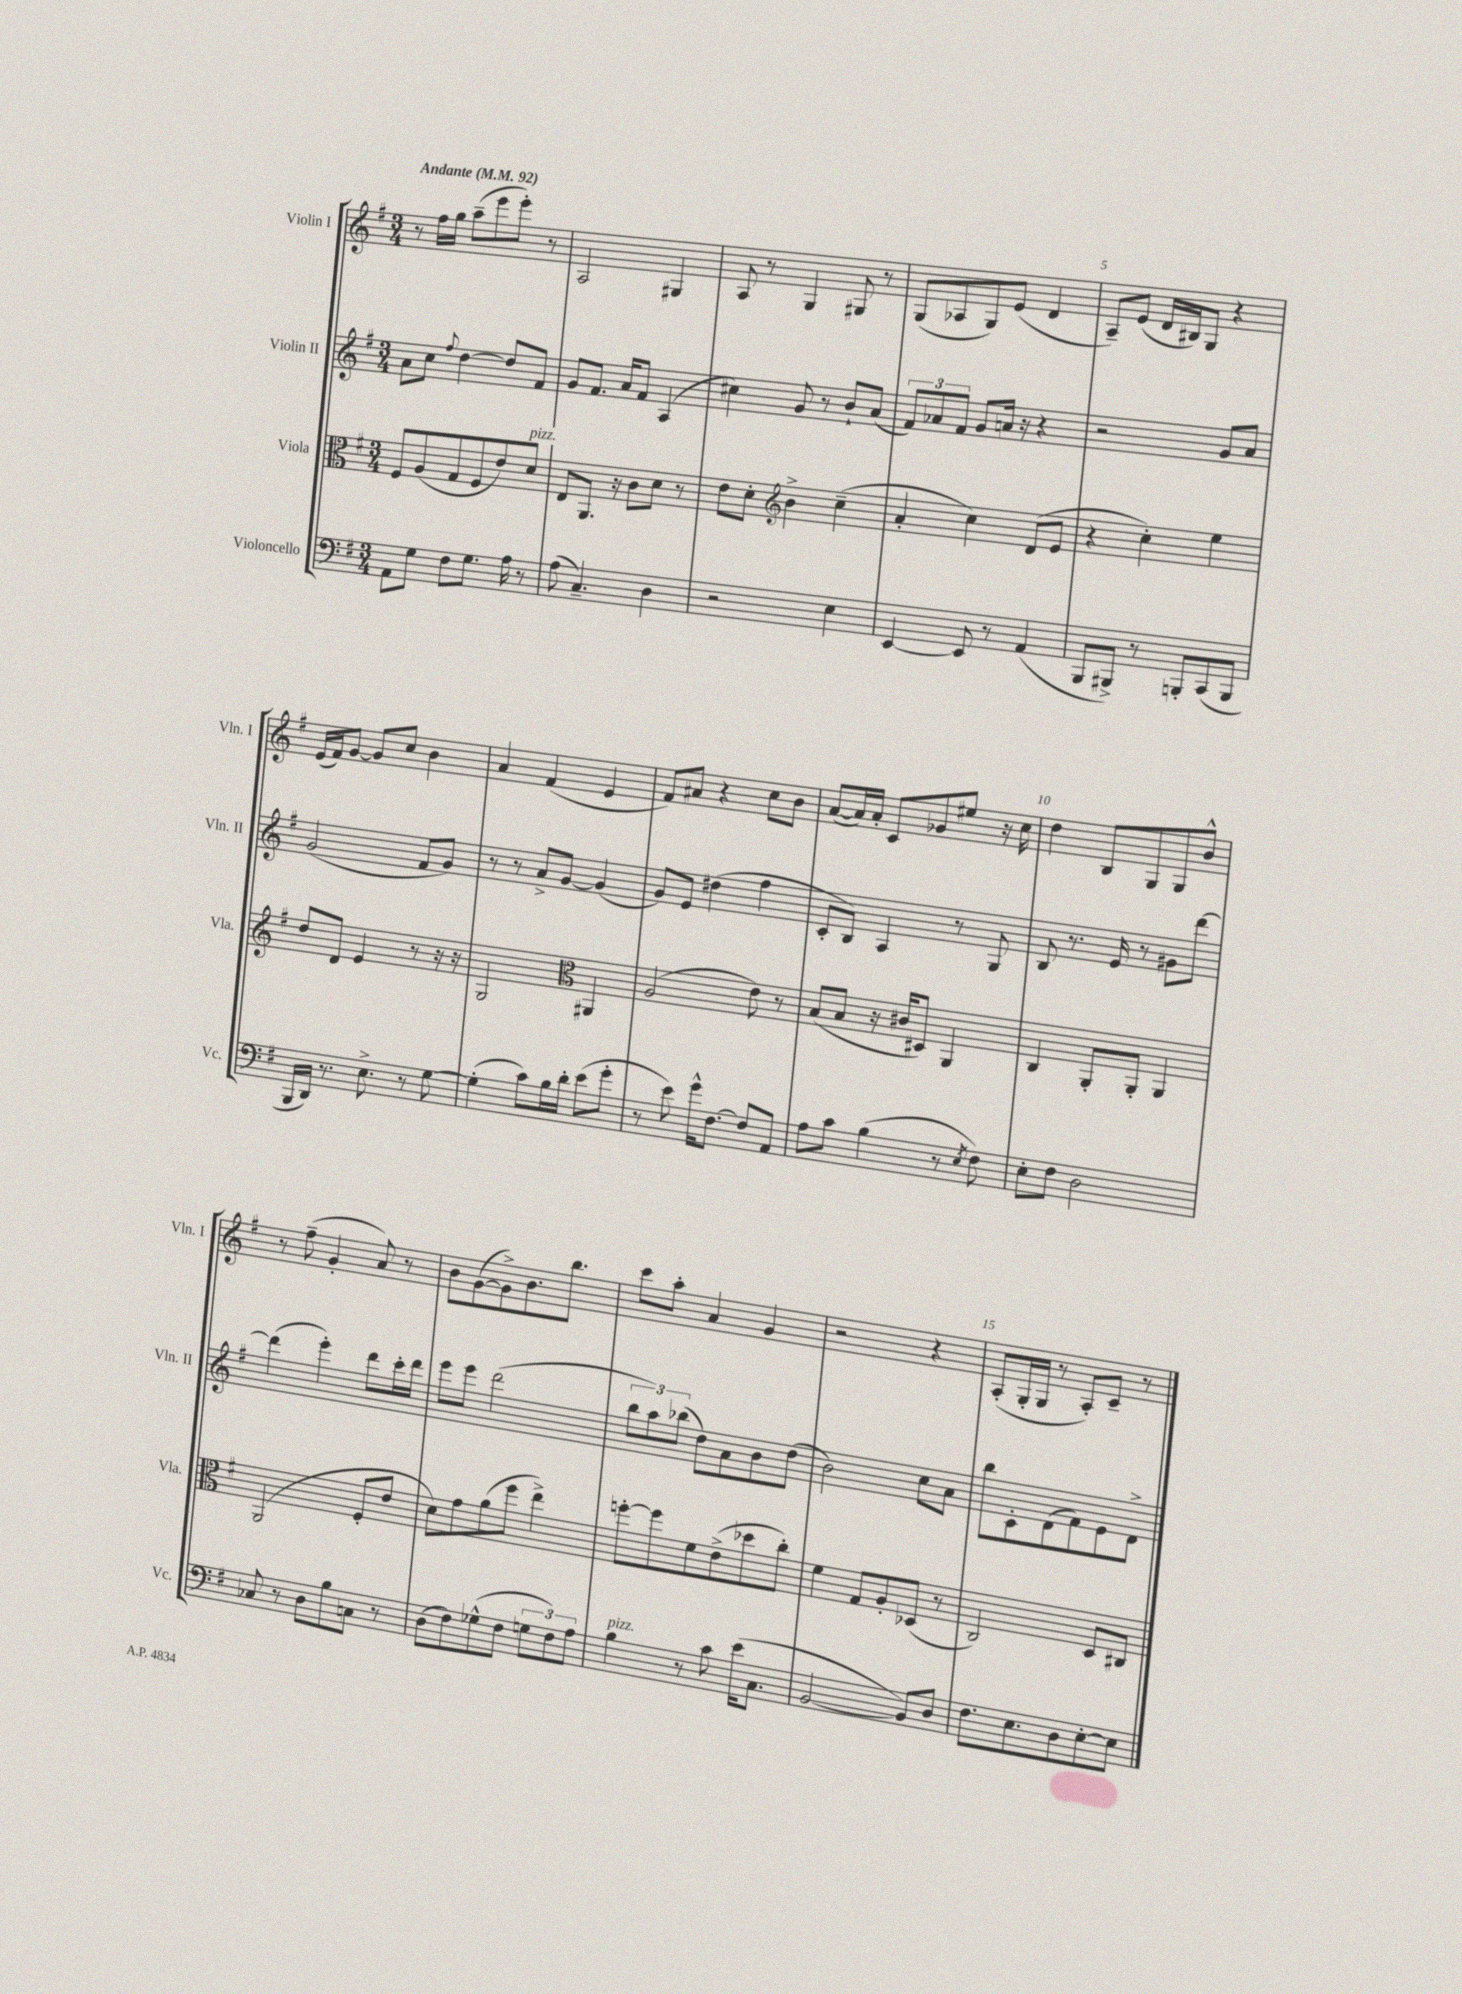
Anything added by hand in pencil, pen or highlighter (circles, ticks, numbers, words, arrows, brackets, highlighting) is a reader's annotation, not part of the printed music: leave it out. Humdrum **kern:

**kern	**kern	**kern	**kern
*staff4	*staff3	*staff2	*staff1
*clefF4	*clefC3	*clefG2	*clefG2
*k[f#]	*k[f#]	*k[f#]	*k[f#]
*M3/4	*M3/4	*M3/4	*M3/4
*MM92	*MM92	*MM92	*MM92
8AA	8F#	8a	8r
8G	(8A	8cc	16ff#
.	.	.	16gg
.	.	8qqff#	.
8F#	8G	[4dd	(8aa~
8.G	8F#	.	8eee
.	8e)	8dd]	8eee')
16A	.	.	.
8r	8d	8f#	8r
=	=	=	=
(8A	8E	8g	2A
4.C~)	8.AA	8.f#	.
.	16r	16a	.
.	8c	8f#	.
4D	8d	(4A	4G#
.	8r	.	.
=	=	=	=
2r	8e	4cc#)	8A
.	8d'	.	8r
*	*clefG2	*	*
.	4b^	8g	4G
.	.	8r	.
4E	(4cc~	8b`	8G#
.	.	(8a	8r
=	=	=	=
[4EE	4a'	12f#)	(8G
.	.	12a-	.
.	.	.	8A-
.	.	12f#	.
8EE]	4cc)	8g	8G)
8r	.	16a	(8e
.	.	16r	.
(4AA	(8d	4r	4d
.	8e	.	.
=	=	=	=
8BBB	4r	2r	8A~)
8BBB#^)	.	.	(8e
8r	4cc')	.	16d
.	.	.	16B#)
8BBB'	.	.	8G
(8CC	4ee	8g	4r
8BBB	.	8a	.
=	=	=	=
16BBB	8dd	(2g	(16e
16DD)	.	.	16f#)
8.r	8d	.	[8g
.	4e	.	8g]
8.E^	.	.	.
.	.	.	8cc
8r	8r	8f#	4b
[8G	16r	8g)	.
.	16r	.	.
=	=	=	=
(4G']	2G	8r	4a
.	.	8r	.
8c)	.	8a^	(4f#
16B	.	[8g	.
16d'	.	.	.
*	*clefC3	*	*
(8e	4AA#	(4g]	4e
8g'	.	.	.
=	=	=	=
8r	(2A	8g)	8f#)
8e)	.	8e	8a#
16g^^	.	(4dd#	4r
[8.F#	.	.	.
8F#]	8e)	4ff#	8cc
8AA	8r	.	8b
=	=	=	=
8A	(8B	8c'	([8a
8c	8B	8B)	16a])
.	.	.	16a'
(4B	16r	4A	8c
.	16c#	.	.
.	8D#)	.	8g-
8r	4AA	8r	8ee#
8qE	.	.	.
8F#)	.	8G	16r
.	.	.	16cc
=	=	=	=
8E'	4C	8B	4dd
8F#	.	8.r	.
2D	8AA'	.	8B
.	.	16e	.
.	8AA'	8r	8G
.	4AA	8g#	8G
.	.	[8ddd	8b^^
=	=	=	=
8C-	(2AA	(4ddd]	8r
8r	.	.	(8ff#~
8D	.	4eee')	4g'
8B	.	.	.
8C	8F#'	8ddd	8a)
8r	8e	16ccc'	8r
.	.	16ddd	.
=	=	=	=
(8D	8d)	8eee	8b
8F#)	8g	8eee	([8g
(8G-^^	(8a	(2ddd	8g^])
8F#	8ff#	.	8.b
12G	4ee^)	.	.
.	.	.	8.bb
12F#)	.	.	.
12A	.	.	.
=	=	=	=
4B	[8ff'	12bb	8ccc
.	.	12aa)	.
.	8ff]	.	8aa'
.	.	(12bb-	.
8r	8f#	8dd)	4a
8c	(8e^	8a	.
(16e	8dd-	8b	4g
8.C	.	.	.
.	8cc')	(8dd	.
=	=	=	=
[2BB	4f#	2b)	2r
.	8G	.	.
.	8A'	.	.
8BB])	(8D-	8cc	4r
8D	8r	8a	.
=	=	=	=
8.F#	2C)	8bb	(8A'
.	.	8c'	16G'
8.E	.	.	16G
.	.	(8d	8r
8D	.	8f#)	8A')
[8E'	8D	8e	8c~
8E]	8C#	8d^	8r
==	==	==	==
*-	*-	*-	*-
